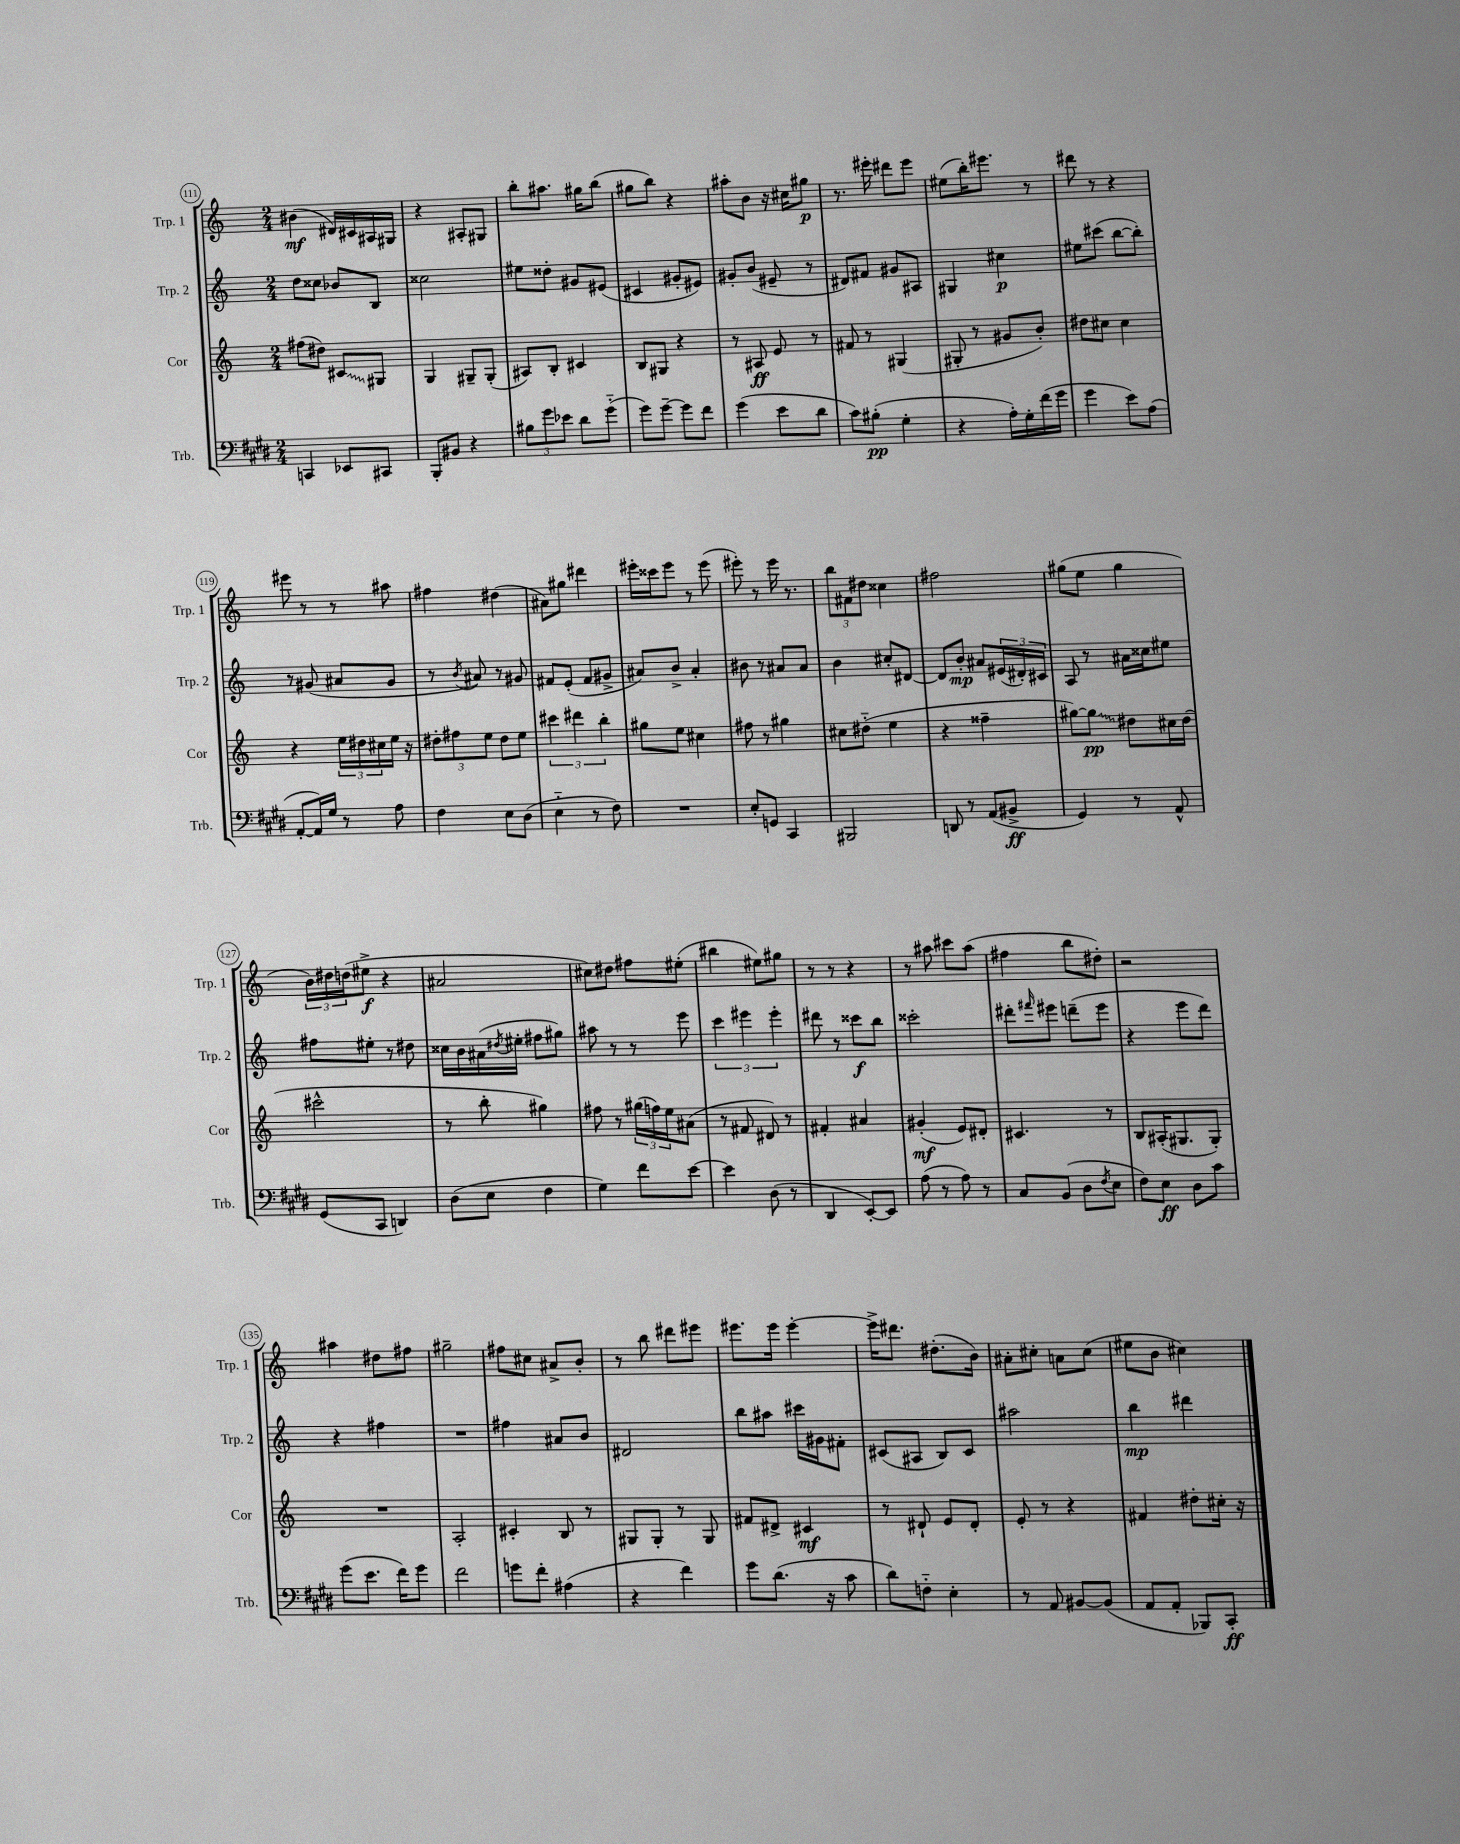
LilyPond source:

<<
\new StaffGroup <<
\new Staff = "s0" \with { instrumentName = "Trp. 1" shortInstrumentName = "Trp. 1" } {
    \clef treble \key c \major \numericTimeSignature \time 2/4
    bis'4\mf( dis'16) cis'16 ais16 gis16 |
    r4 ais8-. gis8 |
    b''8-. ais''8. gis''16 b''8( |
    gis''8 b''8) r4 |
    ais''8-. b'8 r16 cis''16 gis''8\p |
    r8. eis'''16-. dis'''8 eis'''8 |
    eis''8( b''16-.) eis'''8. r8 |
    dis'''8 r8 r4 |
    eis'''8 r8 r8 ais''8 |
    fis''4 dis''4( |
    ais'8) gis''8 dis'''4 |
    eis'''16-. cisis'''16 eis'''8 r8 eis'''8( |
    eis'''8-.) r8 eis'''16 r8. |
    \tuplet 3/2 { b''8 fis'8 dis''8 } cisis''4 |
    fis''2 |
    gis''8( e''8 gis''4 |
    \tuplet 3/2 { b'16) dis''16 d''16( } eis''8->\f r4 |
    ais'2 |
    cis''8) dis''8 fis''8 eis''8-.( |
    bis''4 eis''8) gis''8 |
    r8 r8 r4 |
    r8 ais''8 cis'''8 ais''8( |
    fis''4 b''8 dis''8-.) |
    r2 |
    ais''4 dis''8 fis''8 |
    gis''2-- |
    fis''8 cis''8 ais'8-> b'8-. |
    r8 b''8 dis'''8 eis'''8 |
    eis'''8. eis'''16 eis'''4~-. |
    eis'''16-> dis'''8. dis''8.-.( b'16) |
    ais'8-. cis''8-. a'8 cis''8( |
    eis''8 b'8 cis''4) \bar "|." |
}
\new Staff = "s1" \with { instrumentName = "Trp. 2" shortInstrumentName = "Trp. 2" } {
    \clef treble \key c \major \numericTimeSignature \time 2/4
    d''8 cisis''8 bes'8 b8 |
    cisis''2 |
    eis''8 disis''8-. gis'8 eis'8( |
    cis'4 gis'8-. eis'8) |
    gis'8-. b'8( eis'8-- r8 |
    dis'8) fis'8 gis'8 ais8 |
    gis4 cis''4\p |
    eis''8 cis'''8( b''8~ b''8-.) |
    r8 gis'8( ais'8 gis'8 |
    r8 \acciaccatura { b'8 } ais'8) r8 gis'8 |
    fis'8 e'8-.( fis'8 gis'8-> |
    ais'8) b'8-> ais'4-. |
    bis'8 r8 ais'8 ais'8 |
    b'4 cis''8-. dis'8~ |
    dis'8 b'8-.\mp ais'8 \tuplet 3/2 { eis'16( dis'16-.) cis'16 } |
    a8 r8 ais'16 cisis''16 eis''8 |
    fis''8 eis''8-. r8 dis''8 |
    cisis''16 b'16 ais'16( \acciaccatura { dis''8 } eis''16-. fis''8 gis''8) |
    ais''8 r8 r8 e'''8 |
    \tuplet 3/2 { c'''4 eis'''4 eis'''4-. } |
    dis'''8 r8 cisis'''8\f b''8 |
    cisis'''2-. |
    dis'''8-. \grace { fis'''16 } eis'''8 d'''8--( eis'''8 |
    r4 e'''8 d'''8) |
    r4 fis''4 |
    R2 |
    fis''4 ais'8 b'8 |
    dis'2 |
    b''8 ais''8 cis'''16 gis'16 fis'8-. |
    cis'8( ais8 b8) cis'8 |
    ais''2 |
    b''4\mp dis'''4 \bar "|." |
}
\new Staff = "s2" \with { instrumentName = "Cor" shortInstrumentName = "Cor" } {
    \clef treble \key c \major \numericTimeSignature \time 2/4
    fis''8( dis''8) \once \override Glissando.style = #'zigzag cis'8\glissando gis8 |
    g4 gis8-- gis8-.( |
    ais8) b8-. cis'4 |
    b8 gis8 r4 |
    r8 ais8\ff e'8 r8 |
    fis'8 r8 gis4( |
    gis8-. r8 gis'8 b'8-.) |
    dis''8 cis''8 cis''4 |
    r4 \tuplet 3/2 { e''16 dis''16 cis''16 } e''16 r16 |
    \tuplet 3/2 { dis''8-. fis''8 e''8 } dis''8 e''8 |
    \tuplet 3/2 { cis'''4 dis'''4 b''4-. } |
    gis''8 e''8 cis''4 |
    fis''8 r8 gis''4 |
    cis''8 dis''8-_( e''4 |
    r4 fisis''4-- |
    gis''8~) \once \override Glissando.style = #'zigzag gis''8\glissando\pp dis''8 cis''16 dis''16( |
    cis'''2-^ |
    r8 b''8-. gis''4) |
    fis''8 r8 \tuplet 3/2 { gis''16( f''16) e''16 } ais'8( |
    r8 fis'8 dis'8) r8 |
    fis'4-. ais'4 |
    gis'4-.\mf( e'8) dis'8-. |
    cis'4. r8 |
    b8 ais16-.( gis8. gis8-.) |
    R2 |
    a2-. |
    cis'4-. b8 r8 |
    gis8 gis8-. r8 gis8 |
    fis'8 dis'8-> cis'4\mf |
    r8 dis'8-! e'8 dis'8-. |
    e'8-. r8 r4 |
    fis'4 dis''8-. cis''16-. r16 \bar "|." |
}
\new Staff = "s3" \with { instrumentName = "Trb." shortInstrumentName = "Trb." } {
    \clef bass \key e \major \numericTimeSignature \time 2/4
    c,4 ees,8 cis,8 |
    b,,8-. bis,8 r4 |
    \tuplet 3/2 { bis8 gis'8 ees'8 } dis'8 gis'8-_( |
    gis'8) gis'8~-- gis'8 fis'8 |
    gis'4( e'8 dis'8 |
    cis'8) bis8-.\pp( gis4-. |
    r4 a16-.) gis16-. fis'16( gis'16 |
    gis'4 e'8) a8( |
    a,8~-. a,16) gis16 r8 a8 |
    fis4 e8 dis8( |
    e4-_ r8 fis8) |
    R2 |
    e8-. g,8 cis,4 |
    bis,,2 |
    d,8 r8 a,8( bis,8->\ff |
    gis,4) r8 a,8-^ |
    gis,8( cis,8 d,4) |
    dis8( e8 fis4 |
    gis4) fis'8 e'8~ |
    e'4 dis8( r8 |
    dis,4 e,8~-.) e,8 |
    a8( r8 a8) r8 |
    cis8 b,8( dis8 \acciaccatura { fis8 } e8 |
    fis8) e8\ff dis8 cis'8 |
    gis'8( e'8. fis'16) gis'8 |
    fis'2 |
    g'8 fis'8-. ais4( |
    r4 fis'4) |
    gis'8 dis'8.( r16 cis'8 |
    dis'8) f8-_ e4-. |
    r8 a,8 bis,8~ bis,8( |
    a,8 a,8-. bes,,8) cis,8-.\ff \bar "|." |
}
>>
>>
\layout { \context { \Score currentBarNumber = #111 \override BarNumber.stencil = #(make-stencil-circler 0.1 0.3 ly:text-interface::print) } }
